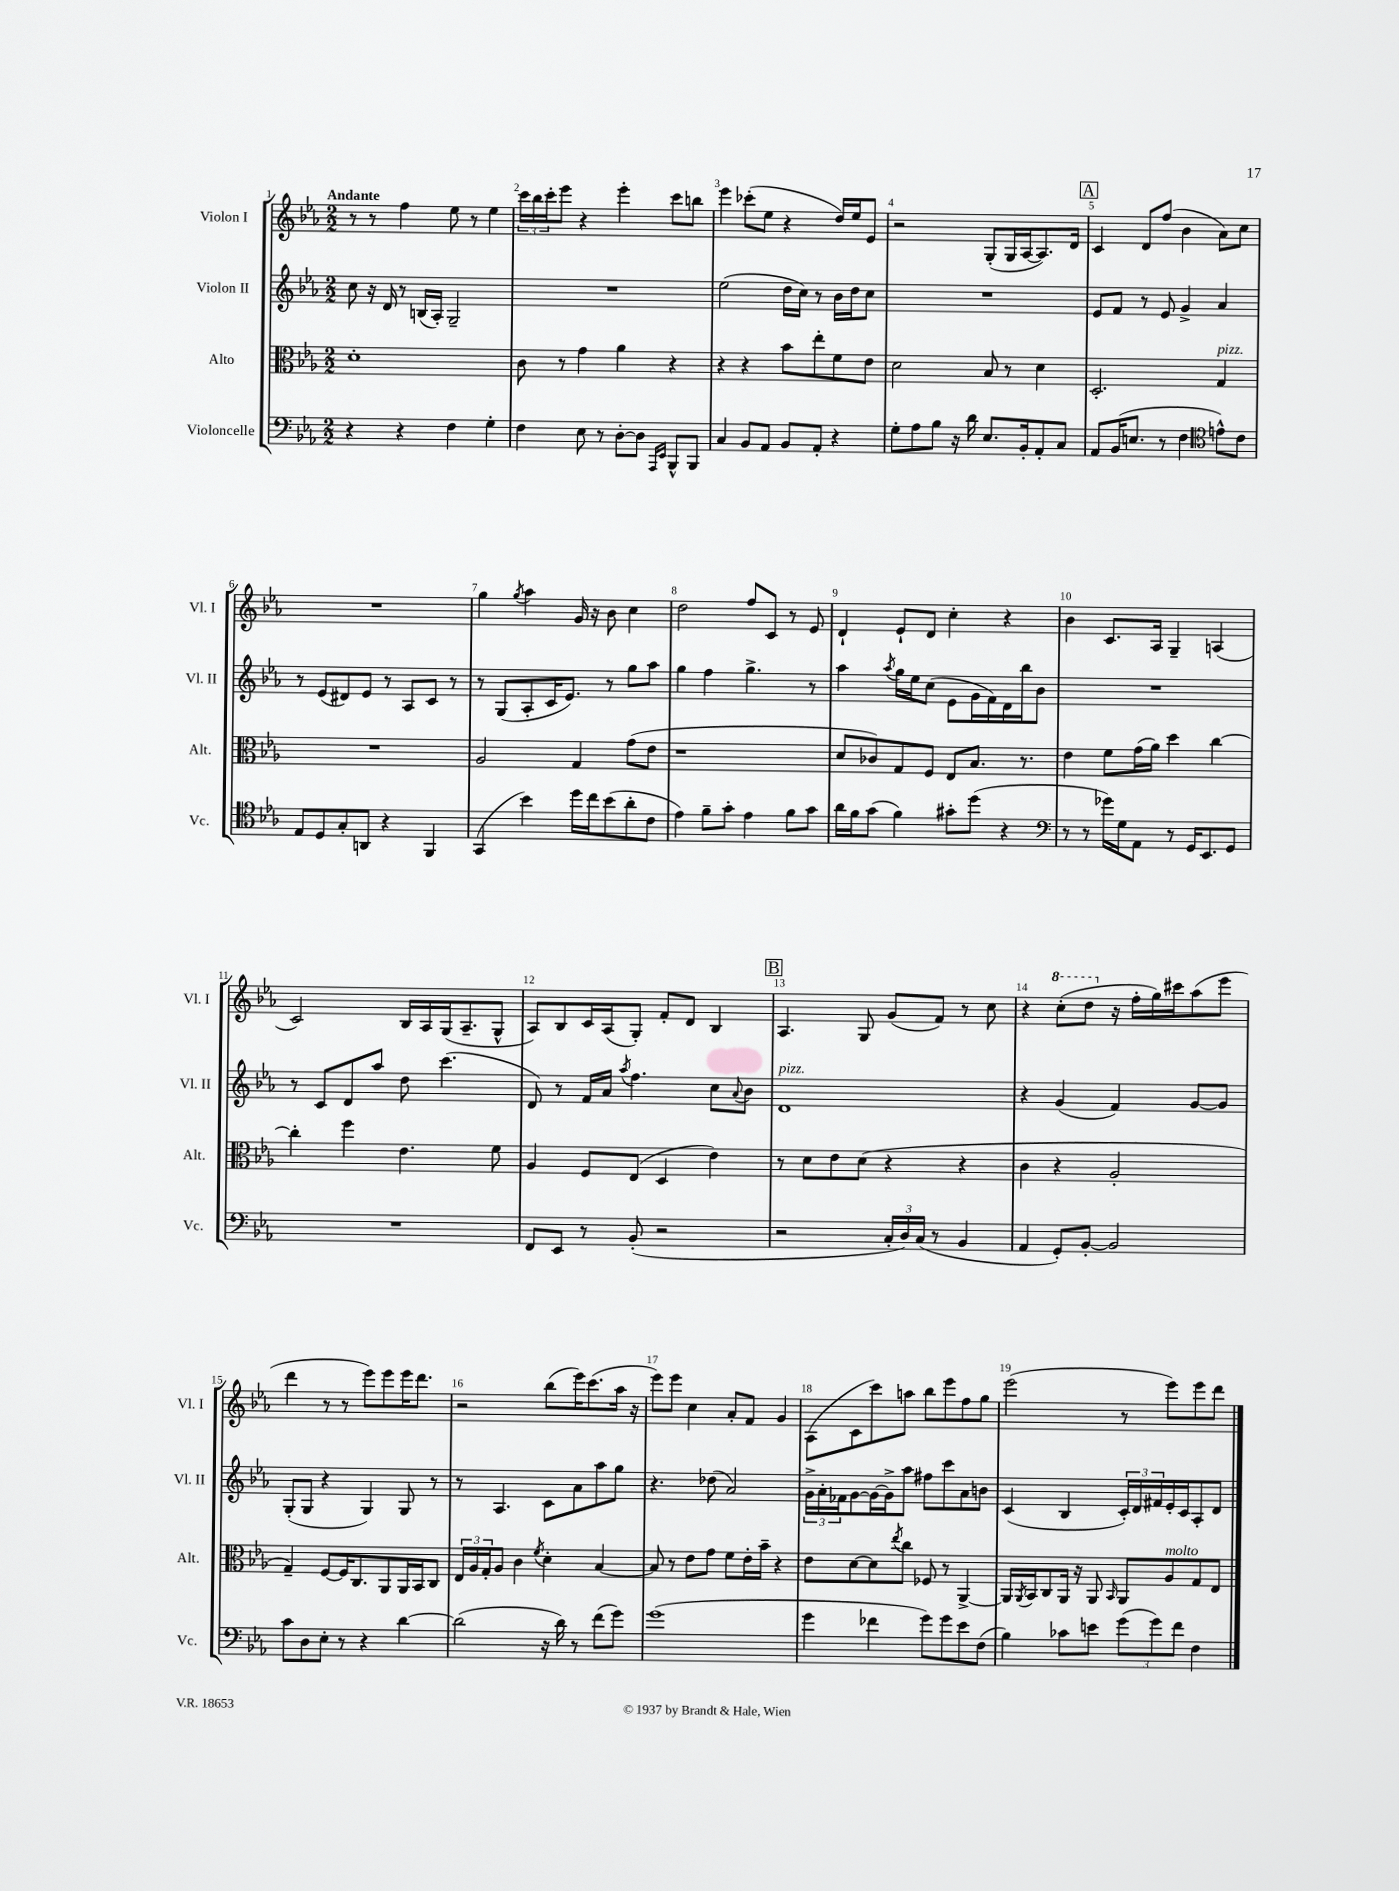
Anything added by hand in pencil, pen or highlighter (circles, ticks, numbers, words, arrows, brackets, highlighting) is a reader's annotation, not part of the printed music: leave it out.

**kern	**kern	**kern	**kern
*staff4	*staff3	*staff2	*staff1
*clefF4	*clefC3	*clefG2	*clefG2
*k[b-e-a-]	*k[b-e-a-]	*k[b-e-a-]	*k[b-e-a-]
*M2/2	*M2/2	*M2/2	*M2/2
4r	1d'	8cc	8r
.	.	16r	8r
.	.	16d	.
4r	.	8r	4ff
.	.	(16B	.
.	.	16A-')	.
4F	.	2G~	8ee-
.	.	.	8r
4G'	.	.	4ee-
=	=	=	=
4F	8c	1r	24ccc
.	.	.	24bb-
.	.	.	24ccc'
.	8r	.	8eee-
8E-	4g	.	4r
8r	.	.	.
[8D'	4a-	.	4eee-'
8D]	.	.	.
16qqAAA-	.	.	.
16qqEE-	.	.	.
8BBB-^^	4r	.	8ccc
8BBB-	.	.	8bb
=	=	=	=
4C	4r	(2ee-	4eee-
8BB-	4r	.	(8ccc-'
8AA-	.	.	8ee-
8BB-	8b-	16dd	4r
.	.	16cc)	.
8AA-'	8ee-'	8r	.
4r	8f	16b-	16dd)
.	.	16dd	16ee-
.	8e-	8cc	8e-
=	=	=	=
8G'	2d	1r	2r
8A-	.	.	.
8B-	.	.	.
16r	.	.	.
16d	.	.	.
8.E-	8B-	.	(8G'
.	8r	.	16G
16BB-'	.	.	[16A-
8AA-'	4d	.	8.A-])
8C	.	.	.
.	.	.	16d
=	=	=	=
8AA-	2.D'	8e-	4c
(16BB-	.	8f	.
8.E	.	.	.
.	.	8r	8d
8r	.	8e-	(8ff
4F	.	4g^	4b-
*clefC4	*	*	*
8e^^)	4G	4a-	8a-)
8c	.	.	8cc
=	=	=	=
8E-	1r	8r	1r
8D	.	(8e-	.
8G'	.	8d#)	.
8AA	.	8e-	.
4r	.	8r	.
.	.	8A-	.
4FF	.	8c	.
.	.	8r	.
=	=	=	=
(4GG	2A-	8r	4gg
.	.	(8G	.
.	.	.	8qgg
4b-)	.	8A-'	4aa-
.	.	16c	.
.	.	8.e-)	.
16dd	4G	.	16g
16cc	.	.	16r
(8b-	.	8r	8b-
8a-'	(8g	8gg	4cc
8c	8e-	8aa-	.
=	=	=	=
4e-)	1r	4gg	2dd
8f~	.	4ff	.
8g'	.	.	.
4e-	.	4.gg^	8ff
.	.	.	8c
8f	.	.	8r
8g	.	8r	8e-
=	=	=	=
16a-	8d	4aa-	4d`
16f	.	.	.
(8g	8c-)	.	.
.	.	8qaa-	.
4f)	8G	16gg	8e-`
.	.	16ee-	.
.	8F	(8cc	8d
8g#'	8E-	8e-	4cc'
(8dd	8.B-	16g	.
.	.	16f)	.
4r	.	16d	4r
.	8.r	16bb-	.
.	.	8b-	.
=	=	=	=
*clefF4	*	*	*
8r	4e-	1r	4b-
8r	.	.	.
16g-)	8f	.	8.c
16G	.	.	.
8AA-	(16g	.	.
.	16a-)	.	16A-
8r	4dd	.	4G~
16GG	.	.	.
8.EE-	.	.	.
.	[4cc	.	(4A
8GG	.	.	.
=	=	=	=
1r	4cc']	8r	2c)
.	.	8c	.
.	4ff	8d	.
.	.	8aa-	.
.	4.e-	8dd	16B-
.	.	.	16A-
.	.	(4.ccc	(16G
.	.	.	8.A-~
.	8f	.	8G^^
=	=	=	=
8FF	4A-	8d)	8A-)
8EE-	.	8r	8B-
8r	8F	16f	16c
.	.	16a-	(16A-
.	.	8qaa-	.
(8BB-'	(8E-	4.ff	8G')
2r	4D	.	8f'
.	.	.	8d
.	4e-)	8cc	4B-
.	.	8qqa-	.
.	.	8b-	.
=	=	=	=
2r	8r	1d	4.A-
.	8d	.	.
.	8e-	.	.
.	(8d	.	8G
24C'	4r	.	(8g
24D)	.	.	.
(24C	.	.	.
8r	.	.	8f)
4BB-	4r	.	8r
.	.	.	8cc
=	=	=	=
4AA-	4c	4r	4r
8GG')	4r	(4g	(8ccc'
[8BB-'	.	.	8ddd
2BB-]	2A-'	4f)	16r
.	.	.	16ff'
.	.	.	16gg)
.	.	.	16ccc#
.	.	[8g	(8aa-
.	.	8g]	8eee-
=	=	=	=
8c	4G~)	(8G'	4ddd
8D	.	8G	.
8E-'	[8F	4r	8r
8r	16F]	.	8r
.	8.C	.	.
4r	.	4G)	8eee-)
.	8AA-	.	8eee-
[4d	16AA-	8G	16eee-
.	16BB-	.	8.ddd
.	8C	8r	.
=	=	=	=
(2d]	24E-	8r	2r
.	24A-	.	.
.	24G'	.	.
.	8A-	4.A-	.
.	4c	.	.
.	8qf	.	.
16r	4d'	8c	(8bb-
16d)	.	.	.
8r	.	8a-	16eee-)
.	.	.	(8.ccc
(8f	[4B-	8aa-	.
8g)	.	8gg	16aa-
.	.	.	16r
=	=	=	=
(1g	8B-]	4.r	8eee-)
.	8r	.	8eee-
.	8e-	.	4cc
.	8g	(8dd-	.
.	8f	2a-)	8a-'
.	16e-'	.	8f
.	16b-~	.	.
.	4r	.	4g
=	=	=	=
4g	8e-	24g^	(8A-
.	.	24a-'	.
.	.	24f-	.
.	[8d	[8g	8c
4f-	8d]	16g_	8ccc)
.	.	16g^]	.
.	8qee-	.	.
.	8cc	8aa-	8aa
8g)	8F-	8ff#	8bb-
8g	8r	8ccc	8eee-
8e-	[4AA-^	8a-	8ff
(8F	.	8b	8gg
=	=	=	=
4B-)	16AA-]	(4c	(2eee-
.	8qAA-	.	.
.	16BB-	.	.
.	8C	.	.
8c-	16AA-	4B-	.
.	16r	.	.
8e	8AA-	.	.
.	16qqBB-	.	.
(12g	8AA-	24c')	8r
.	.	24d	.
12g)	.	24f#	.
.	8A-	16e-'	8eee-)
12f	.	.	.
.	.	16c	.
4F	8G	8A-'	8eee-
.	8E-	8d	8ddd
==	==	==	==
*-	*-	*-	*-
